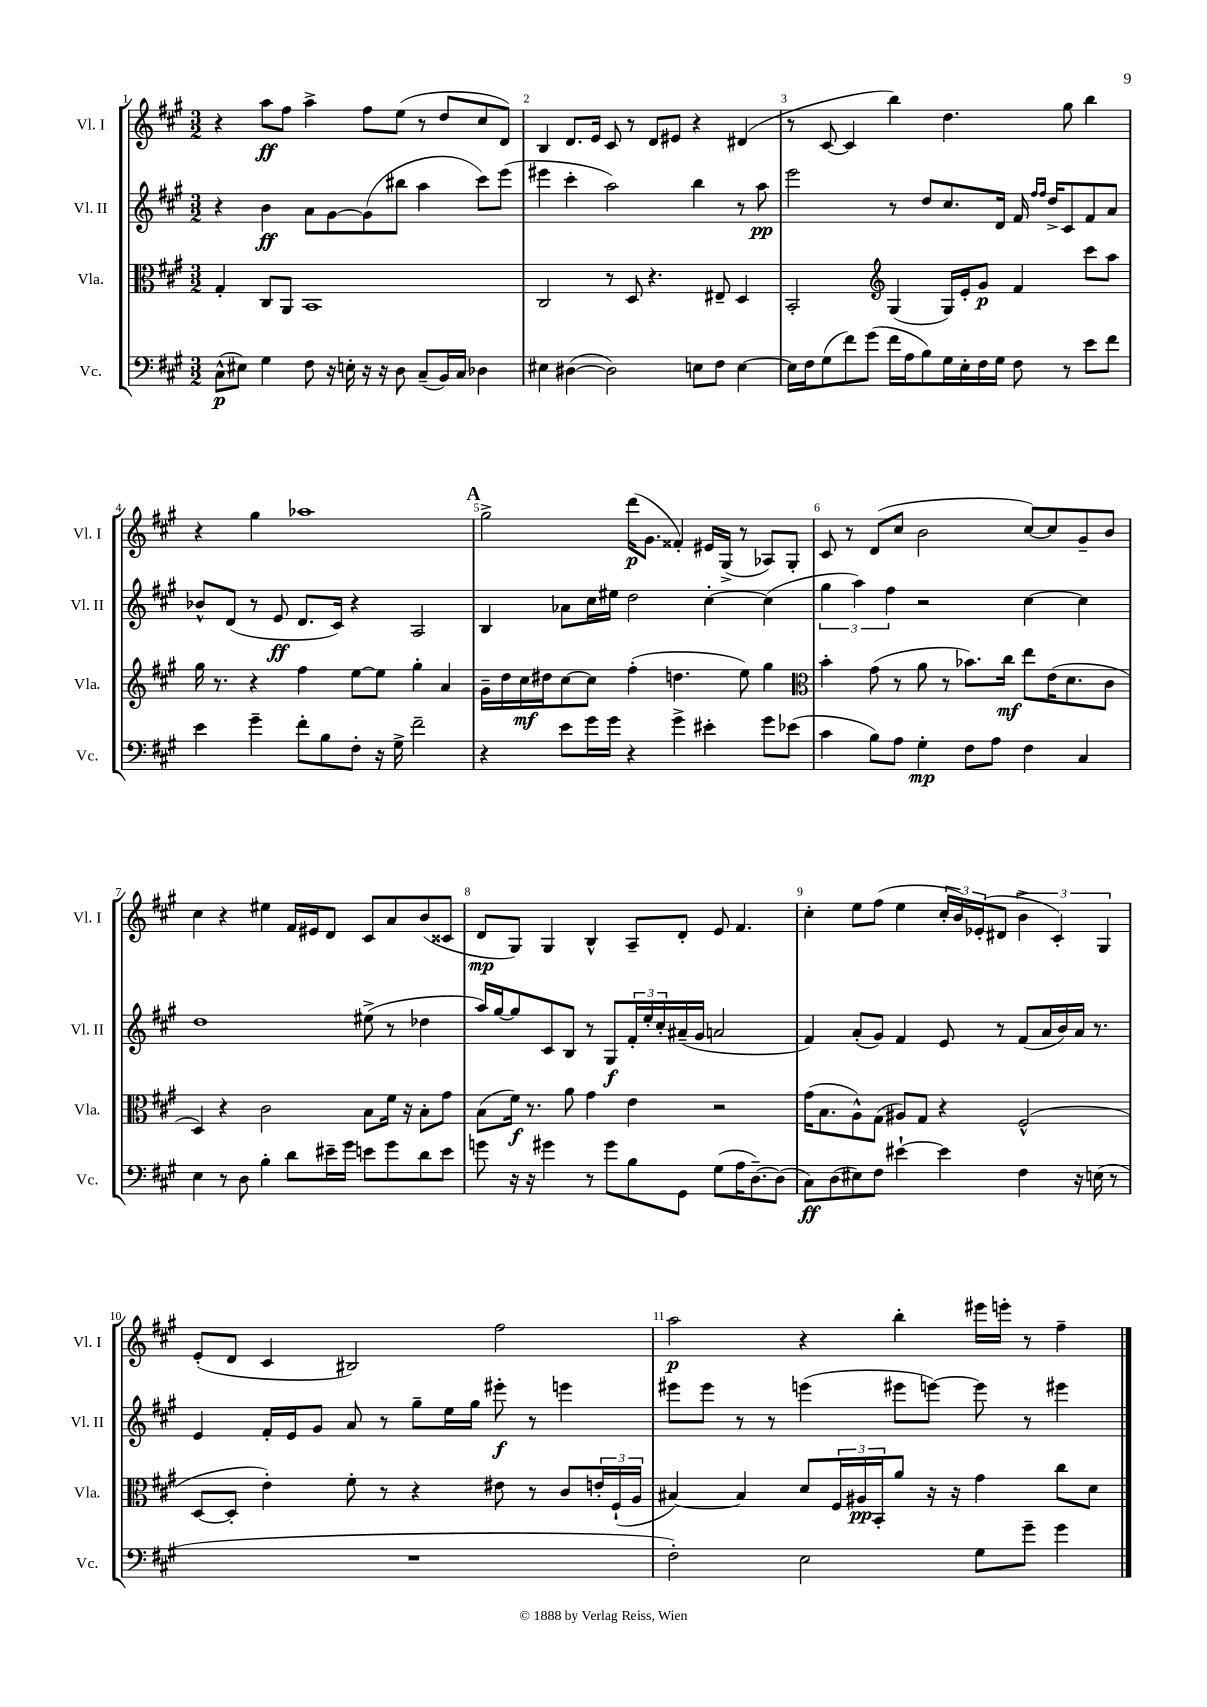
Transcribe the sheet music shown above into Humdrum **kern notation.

**kern	**kern	**kern	**kern
*staff4	*staff3	*staff2	*staff1
*clefF4	*clefC3	*clefG2	*clefG2
*k[f#c#g#]	*k[f#c#g#]	*k[f#c#g#]	*k[f#c#g#]
*M3/2	*M3/2	*M3/2	*M3/2
(8C#^^	4G#'	4r	4r
8E#)	.	.	.
4G#	8C#	4b	8aa
.	8AA	.	8ff#
8F#	1BB	8a	4aa^
16r	.	[8g#	.
16E'	.	.	.
16r	.	(8g#]	8ff#
16r	.	.	.
8D	.	8bb#	(8ee
(8C#~	.	4aa	8r
16BB)	.	.	8dd
16C#	.	.	.
4D-	.	8ccc#)	8cc#
.	.	(8eee	8d)
=	=	=	=
4E#	2C#	4eee#	4B
([4D#	.	4ccc#'	8.d
.	.	.	16e
2D#])	8r	2aa)	8c#
.	8D	.	8r
.	4.r	.	8d
.	.	.	8e#
8E	.	4bb	4r
8F#	8E#~	.	.
[4E	4D	8r	(4d#
.	.	8aa	.
=	=	=	=
16E]	2BB'	2eee	8r
16F#	.	.	.
(8G#	.	.	[8c#
8f#)	.	.	4c#]
(8g#	.	.	.
*	*clefG2	*	*
16f#	(4G#	8r	4bb)
16A	.	.	.
8B)	.	8dd	.
16G#	16G#)	8.cc#	4.dd
16E'	16e'	.	.
16F#	8g#	.	.
16G#	.	16d	.
8F#	4f#	16f#	.
.	.	16qqff#	.
.	.	16qqff#	.
.	.	16dd^	.
8r	.	8c#	8gg#
8e	8ccc#	8f#	4bb
8f#	8aa	8a	.
=	=	=	=
4e	16gg#	8b-^^	4r
.	8.r	.	.
.	.	(8d	.
4g#~	4r	8r	4gg#
.	.	8e	.
8f#'	4ff#	8.d	1aa-
8B	.	.	.
.	.	16c#)	.
8F#'	[8ee	4r	.
16r	8ee]	.	.
16G#^	.	.	.
2f#~	4gg#'	2A	.
.	4a	.	.
=	=	=	=
4r	16g#~	4B	2gg#^
.	16dd	.	.
.	16cc#	.	.
.	16dd#	.	.
8e	[8cc#	8a-	.
16g#	8cc#]	16cc#	.
16g#	.	16ee#	.
4r	(4ff#'	2dd	(16ddd
.	.	.	8.g#
4g#^	4.dd	.	4f##')
4e#'	.	[4cc#'	16e#
.	.	.	(16G#^
.	8ee)	.	8r
8g#	4gg#	(4cc#]	8A-)
(8e-	.	.	8G#'
=	=	=	=
*	*clefC3	*	*
4c#	4b'	6gg#	8c#
.	.	.	8r
.	.	6aa)	.
8B)	(8g#	.	(8d
.	.	6ff#	.
8A	8r	.	8cc#
4G#'	8a	2r	2b
.	8r	.	.
8F#	8.b-)	.	.
8A	.	.	.
.	16cc#	.	.
4F#	8ee	[4cc#	[8cc#)
.	(16e	.	8cc#]
.	8.d	.	.
4C#	.	4cc#]	8g#~
.	8c#	.	8b
=	=	=	=
4E	4D)	1dd	4cc#
8r	4r	.	4r
8D	.	.	.
4B'	2c#	.	4ee#
8d	.	.	16f#
.	.	.	16e#
16e#~	.	.	8d
16g#	.	.	.
8e	8B	(8ee#^	8c#
8g#	16f#	8r	8a
.	16r	.	.
8d	8B'	4dd-	(8b
8e	8g#	.	8c##
=	=	=	=
8g	(8B	16aa)	8d
.	.	[16gg#	.
16r	16f#)	8gg#]	8G#)
16r	8.r	.	.
4g#	.	8c#	4G#
.	8a	8B	.
8r	4g#	8r	4B^^
8g#	.	8G#	.
8B	4e	24f#'	8A~
.	.	24ee'	.
.	.	24cc#'	.
8GG#	.	(16a#~	8d'
.	.	16g#	.
(8G#	2r	2a	8e
16A	.	.	4.f#
[8.D~)	.	.	.
(8D]	.	.	.
=	=	=	=
8C#)	(16g#	4f#)	4cc#'
.	8.B	.	.
(8D	.	.	.
8E#)	8A^^)	(8a'	8ee
8F#	(8G#	8g#)	(8ff#
[4e#`	8A#)	4f#	4ee
.	8G#	.	.
4e#]	4r	8e	24cc#'
.	.	.	24b)
.	.	.	(24e-'
.	.	8r	8d#
4F#	(2F#^^	(8f#	6b^
.	.	16a	.
.	.	.	6c#')
.	.	16b)	.
16r	.	16a	.
(16E	.	8.r	.
.	.	.	6G#
8r	.	.	.
=	=	=	=
1.r	[8D	4e	(8e'
.	8D']	.	8d
.	4e')	16f#'	4c#
.	.	16e	.
.	.	8g#	.
.	8f#'	8a	2B#)
.	8r	8r	.
.	4r	8gg#~	.
.	.	16ee	.
.	.	16gg#	.
.	8e#	8eee#'	2ff#
.	8r	8r	.
.	8c#	4eee	.
.	24e'	.	.
.	(24F#`	.	.
.	24A	.	.
=	=	=	=
2F#')	[4B#)	8eee#	2aa
.	.	8eee#	.
.	4B#]	8r	.
.	.	8r	.
2E	8d	(4eee	4r
.	24F#	.	.
.	24A#	.	.
.	24BB'	.	.
.	8a	8eee#	4bb'
.	16r	[8eee)	.
.	16r	.	.
8G#	4g#	8eee]	16eee#
.	.	.	16eee'
8g#~	.	8r	8r
4g#	8cc#	4eee#	4ff#~
.	8d	.	.
==	==	==	==
*-	*-	*-	*-
